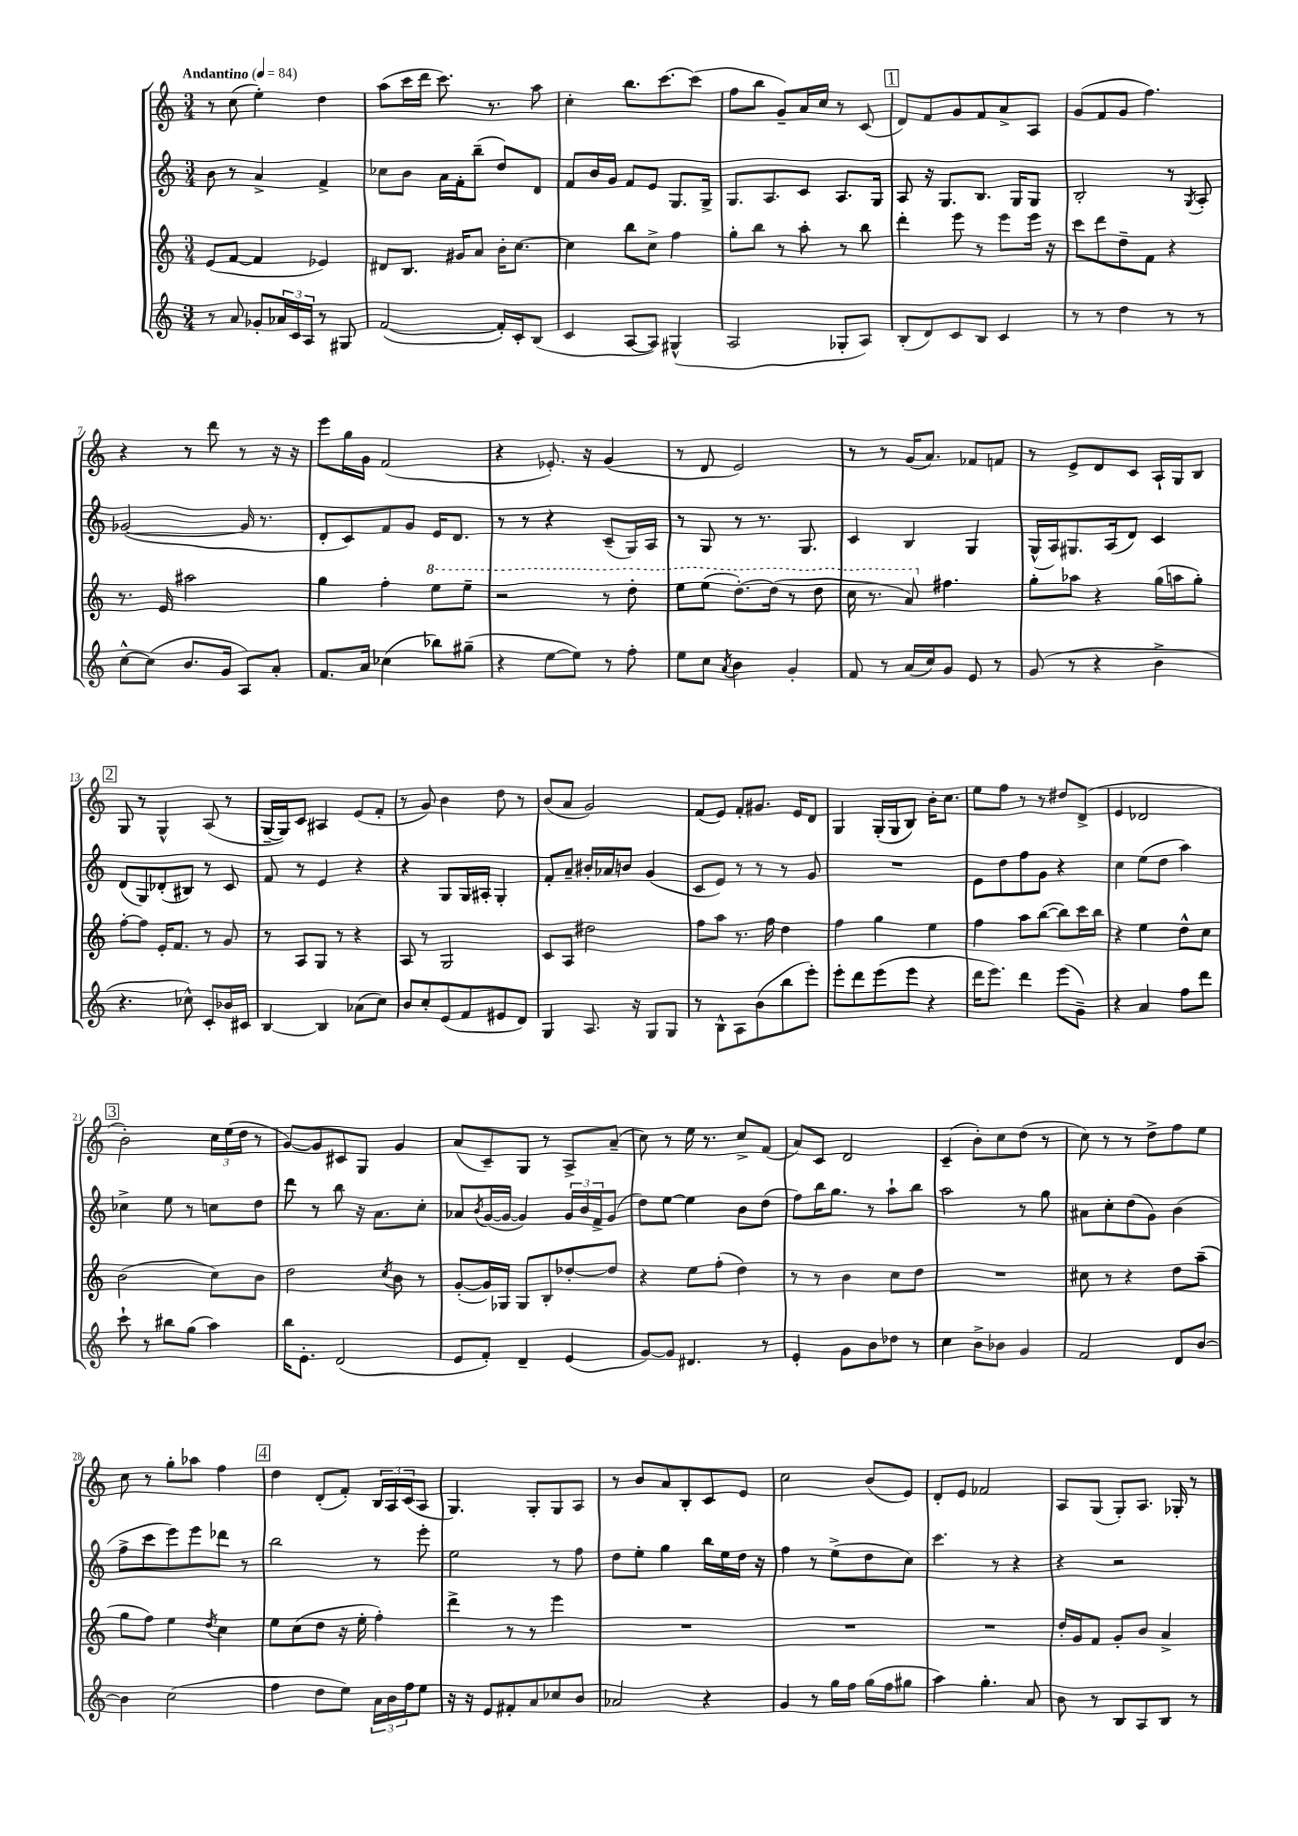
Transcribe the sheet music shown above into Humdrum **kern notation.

**kern	**kern	**kern	**kern
*part4	*part3	*part2	*part1
*staff4	*staff3	*staff2	*staff1
*clefG2	*clefG2	*clefG2	*clefG2
*k[]	*k[]	*k[]	*k[]
*M3/4	*M3/4	*M3/4	*M3/4
*MM84	*MM84	*MM84	*MM84
=1	=1	=1	=1
!	!	!	!LO:TX:a:B:t=Andantino
8r	(8e/L	8b\	8r
8a/	[8f/J	8r	(8cc\
8g-X'/L	4f/]	4a^/	4ee'\)
24a-X/L	.	.	.
24c/	.	.	.
24A/JJ	.	.	.
8r	4e-X/)	4f^/	4dd\
8G#X/	.	.	.
=2	=2	=2	=2
([2f/	8d#X/L	8cc-X\L	(8aa\L
.	8.B/J	8b\J	16ccc\L
.	.	.	16ddd\JJ
.	.	16a\LL	8.ccc\)
.	16g#X/KL	16f'\J	.
.	8a/J	(8bb~\J	.
.	.	.	8.r
16f'/LL])	16b'\KL	8dd/L)	.
16c'/J	[8.cc\J	.	.
(8B/J	.	8d/J	8aa\
=3	=3	=3	=3
4c/	4cc\]	8f/L	4cc'\
.	.	16b/L	.
.	.	16g/JJ	.
[8A/L	8bb\L	8f/L	8.bb\L
8A/J])	8cc^\J	8e/J	.
.	.	.	[8.ccc\
(4G#X^^/	4ff\	8.G/L	.
.	.	.	(8ccc\J]
.	.	16G^/Jk	.
=4	=4	=4	=4
2A/	8gg'\L	8.G/L	8ff\L
.	8bb\J	.	8bb\J
.	.	8.A/	.
.	8r	.	8g~/L)
.	8aa'\	8c/J	16a/L
.	.	.	16cc/JJ
8G-X'/L	8r	8.A/L	8r
8A/J)	8bb\	.	(8c/
.	.	16G/Jk	.
!!LO:REH:place=s1:t=1
=5	=5	=5	=5
(8B'/L	4ddd'\	8A/	8d/L)
8d/)	.	16r	8f/
.	.	8.G/L	.
8c/	8eee\	.	8g/
8B/J	8r	8.B/J	8f/
4c/	8eee\L	.	8a^/
.	.	16G/KL	.
.	16eee\Jk	8G/J	8A/J
.	16r	.	.
=6	=6	=6	=6
8r	8ccc\L	2B'/	(8g/L
8r	8ddd\	.	8f/
4dd\	8dd~\	.	8g/J
.	8f\J	.	4.ff\)
8r	4r	8r	.
.	.	8qG/	.
8r	.	8A'/	.
!!LO:LB:g=z
=7	=7	=7	=7
[8cc^^\L	8.r	([2g-X/	4r
(8cc\J]	.	.	.
.	16e/	.	.
8.b/L	2aa#X\	.	8r
.	.	.	8ddd\
16g/Jk	.	.	.
8A/L)	.	16g-/]	8r
.	.	8.r	.
8a'/J	.	.	16r
.	.	.	16r
=8	=8	=8	=8
8.f/L	4gg\	8d'/L	8eee\L
.	.	8c/)	16gg\L
16a/Jk	.	.	16g\JJ
(4cc-X\	4ff'\	8f/	(2f/
.	.	8g/J	.
*	*8va	*	*
8bb-X\L)	8eee\L	16e/KL	.
.	.	8.d/J	.
(8gg#X~\J	8eee~\J	.	.
=9	=9	=9	=9
4r	2r	8r	4r
.	.	8r	.
[8ee\L	.	4r	8.e-X'/)
8ee\J])	.	.	.
.	.	.	16r
8r	8r	(8c~/L	(4g/
8ff'\	8ddd'\	16G/L)	.
.	.	16A/JJ	.
=10	=10	=10	=10
8ee\L	8eee\L	8r	8r
8cc\J	(8eee\J	8G/	8d/
8qa/	.	.	.
4b\	[8.ddd'\L)	8r	2e/)
.	.	8.r	.
.	(16ddd\Jk]	.	.
4g'/	8r	.	.
.	.	8.G/	.
.	8ddd\	.	.
=11	=11	=11	=11
8f/	16ccc\	4c/	8r
.	8.r	.	.
8r	.	.	8r
(16a/LL	8aa/)	4B/	(16g/KL
16cc/J)	.	.	8.a/J)
*	*X8va	*	*
8g/J	4.ff#X\	.	.
8e/	.	4G/	8f-X/L
8r	.	.	8fn/J
=12	=12	=12	=12
(8g/	8gg'\L	(16G^^/LL	8r
.	.	16A/J)	.
8r	8aa-X\J	8.G#X/	8e^/L
4r	4r	.	8d/
.	.	(16A/k	.
.	.	8d/J)	8c/J
4b^\	(16gg\LL	4c/	16A`/LL
.	16aan\J	.	16G/J
.	8gg'\J)	.	8B/J
!!LO:LB:g=z
!!LO:REH:place=s1:t=2
=13	=13	=13	=13
4.r	[8ff'\L	(8d/L	8G/
.	8ff\J]	8G/)	8r
.	16e'/KL	(8d-X'/	4G^^/
.	8.f/J	.	.
8cc-X^^\)	.	8B#X/J)	.
8c'/L	8r	8r	(8A/
16b-X/L	8g/	8c/	8r
16c#X/JJ	.	.	.
=14	=14	=14	=14
[4B/	8r	8f/	[16G~/LL
.	.	.	16G/J])
.	8A/L	8r	8c/J
4B/]	8G/J	4e/	4A#X/
.	8r	.	.
(8a-X\L	4r	4r	(8e/L
8cc\J)	.	.	8f'/J
=15	=15	=15	=15
8b/L	8A/	4r	8r
8cc'/	8r	.	8g/)
(8e/	2G/	8G/L	4b\
8f/	.	16G/L	.
.	.	16A#X'/JJ	.
8e#X/	.	4G'/	8dd\
8d/J)	.	.	8r
=16	=16	=16	=16
4G/	8c/L	8f'/L	(8b/L
.	8A/J	8a~/J	8a/J
8.A/	2dd#X\	16b#X'/LL	2g/)
.	.	16a-X/J	.
.	.	8bn/J	.
16r	.	.	.
8G/L	.	(4g/	.
8G/J	.	.	.
=17	=17	=17	=17
8r	8ff\L	8c/L	(8f/L
8B^^\L	8aa\J	8e/J)	8e/J)
8A\	8.r	8r	8f'/L
(8b\	.	8r	8.g#X/J
.	16ff\	.	.
8bb\	4dd\	8r	.
.	.	.	16e/KL
8eee'\J)	.	8g/	8d/J
=18	=18	=18	=18
8eee'\L	4ff\	2.r	4G/
8ddd\	.	.	.
(8eee\	4gg\	.	(16G'/LL
.	.	.	16G/J
8eee\J	.	.	8B/J)
4r	4ee\	.	16b'\KL
.	.	.	8.cc\J
=19	=19	=19	=19
16ddd\KL	4ff\	8e\L	8ee\L
8.eee\J)	.	.	.
.	.	8dd\	8ff\J
4ddd\	8aa\L	8ff\	8r
.	([8bb\J	8g\J	8r
(8eee\L	8bb\L])	4r	8dd#X/L
8g~\J)	16ccc\L	.	(8d^/J
.	16bb\JJ	.	.
=20	=20	=20	=20
4r	4r	4cc\	4e/
4a/	4ee\	(8ee\L	2d-X/
.	.	8dd\J	.
8ff\L	8dd^^\L	4aa\)	.
8ddd\J	8cc\J	.	.
!!LO:LB:g=z
!!LO:REH:place=s1:t=3
=21	=21	=21	=21
8ccc`\	(2b\	4cc-X^\	2b'\)
8r	.	.	.
8bb#X\L	.	8ee\	.
(8gg\J	.	8r	.
4aa\)	8cc\L)	8ccn\L	24cc\LL
.	.	.	(24ee\
.	.	.	24dd\JJ
.	8b\J	8dd\J	8r
=22	=22	=22	=22
16bb\KL	2dd\	8ddd\	[8g/L)
8.e'\J	.	.	.
.	.	8r	8g/]
(2d/	.	8bb\	8c#X/
.	.	16r	8G/J
.	.	8.a\L	.
.	8qcc/	.	.
.	8b\	.	4g/
.	8r	8cc'\J	.
=23	=23	=23	=23
8e/L	([8g'/L	8a-X/L	(8a/L
.	.	8qb/	.
8f'/J)	16g/L])	([16g/L	8c~/)
.	16G-X/JJ	16g/JJ_	.
4d~/	8G-/L	4g/])	8G/J
.	8B'/	.	8r
(4e/	[8dd-X'/	24g/LL	8A^/L
.	.	24b/	.
.	.	24f^/J	.
.	8dd-/J]	(8g/J	(8a~/J
=24	=24	=24	=24
[8g/L)	4r	8dd\L)	8cc\)
8g/J]	.	[8ee\J	8r
4.d#X/	8ee\L	4ee\]	16ee\
.	.	.	8.r
.	(8ff'\J	.	.
.	4dd\)	8b\L	8cc^/L
8r	.	(8dd\J	(8f/J
=25	=25	=25	=25
4e'/	8r	8ff\L)	8a/L)
.	8r	16bb\K	8c/J
.	.	8.gg\J	.
8g\L	4b\	.	2d/
8b\	.	8r	.
8dd-X\J	8cc\L	8aa`\L	.
8r	8dd\J	8bb\J	.
=26	=26	=26	=26
4cc\	2.r	2aa\	(4c~/
8b^\L	.	.	8b'\L)
8b-X\J	.	.	8cc\
4g/	.	8r	(8dd\J
.	.	8gg\	8r
=27	=27	=27	=27
2f/	8cc#X\	8a#X\L	8cc\)
.	8r	8cc'\	8r
.	4r	(8dd\	8r
.	.	8g\J)	8dd^\L
8d/L	8dd\L	(4b\	8ff\
[8b/J	(8aa~\J	.	8ee\J
!!LO:LB:g=z
=28	=28	=28	=28
4b\]	8gg\L	8ff^\L	8cc\
.	8ff\J)	8ccc\	8r
(2cc\	4ee\	8eee\)	8gg'\L
.	.	8eee\	8aa-X\J
.	8qdd/	.	.
.	4cc\	8ddd-X\J	4ff\
.	.	8r	.
!!LO:REH:place=s1:t=4
=29	=29	=29	=29
4ff\	8ee\L	2bb\	4dd\
.	(8cc\	.	.
8dd\L	8dd\J	.	(8d'/L
8ee\J)	16r	.	8f'/J)
.	16ee'\	.	.
24a\LL	4ff'\)	8r	24B/LL
24b\	.	.	24A/
24ff\J	.	.	(24c/J
8ee\J	.	8eee'\	8A/J
=30	=30	=30	=30
16r	4ddd^\	2ee\	4.G/)
16r	.	.	.
8e/L	.	.	.
8f#X'/	8r	.	.
8a/	8r	.	8G'/L
8cc-X/	4eee\	8r	8G/
8b/J	.	8ff\	8A/J
=31	=31	=31	=31
2a-X/	2.r	8dd\L	8r
.	.	8ee'\J	8b/L
.	.	4gg\	8a/
.	.	.	8B'/
4r	.	16bb\LL	8c/
.	.	16ee\	.
.	.	16dd\JJ	8e/J
.	.	16r	.
=32	=32	=32	=32
4g/	2.r	4ff\	2cc\
8r	.	8r	.
16gg\LL	.	(8ee^\L	.
16ff\JJ	.	.	.
(16gg\LL	.	8dd\	(8b/L
16ff\J	.	.	.
8gg#X\J	.	8cc\J)	8e/J)
=33	=33	=33	=33
4aa\)	2.r	4.ccc\	8d'/L
.	.	.	8e/J
4.gg'\	.	.	2f-X/
.	.	8r	.
.	.	4r	.
8a/	.	.	.
=34	=34	=34	=34
8b\	16dd'/LL	4r	8A/L
.	16g/J	.	.
8r	8f/J	.	(8G/J
8B/L	8g'/L	2r	8G'/L)
8A/	8b/J	.	8.A/J
8B/J	4a^/	.	.
.	.	.	16G-X'/
8r	.	.	8r
==	==	==	==
*-	*-	*-	*-
